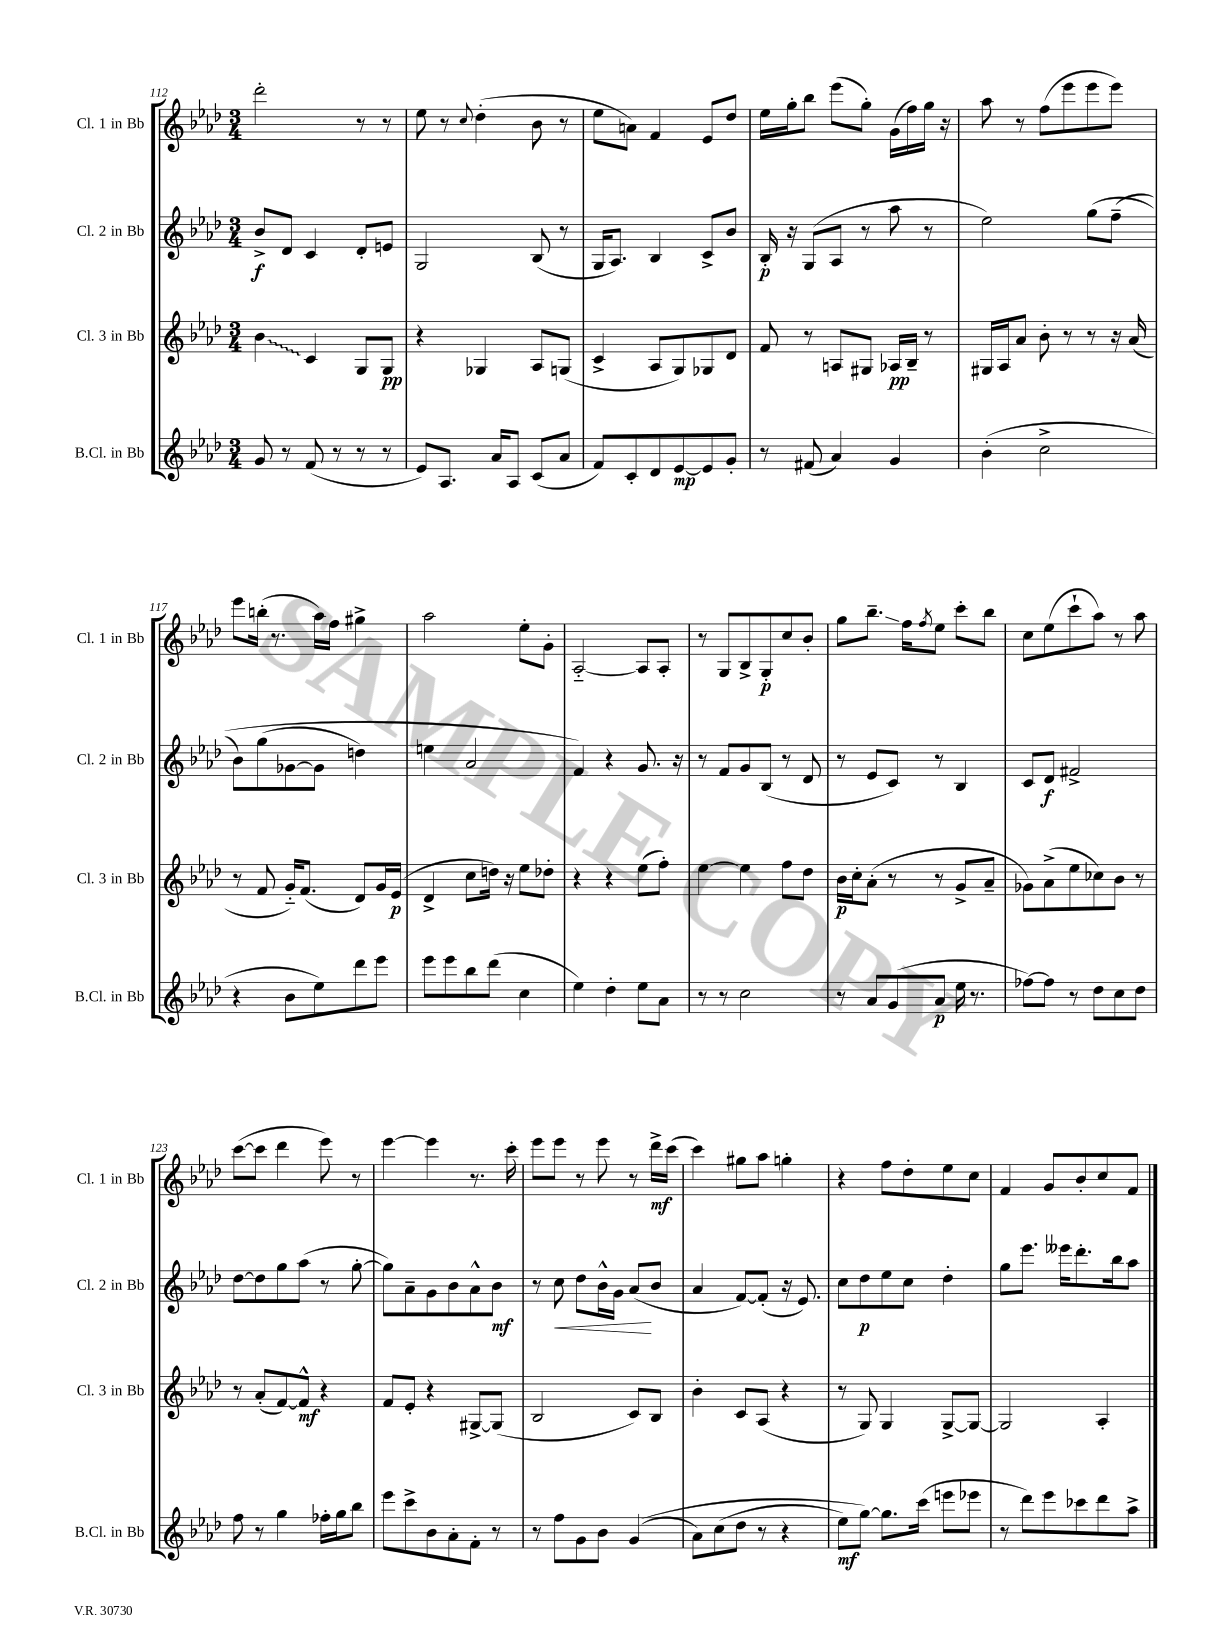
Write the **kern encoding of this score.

**kern	**kern	**kern	**kern
*staff4	*staff3	*staff2	*staff1
*clefG2	*clefG2	*clefG2	*clefG2
*k[b-e-a-d-]	*k[b-e-a-d-]	*k[b-e-a-d-]	*k[b-e-a-d-]
*M3/4	*M3/4	*M3/4	*M3/4
8g	4b-	8b-^	2ddd-'
8r	.	8d-	.
(8f	4c	4c	.
8r	.	.	.
8r	8G	8d-'	8r
8r	8G	8e	8r
=	=	=	=
8e-)	4r	2G	8ee-
8.A-	.	.	8r
.	.	.	8qqcc
.	4G-	.	(4dd-'
16a-	.	.	.
8A-	.	.	.
(8c	8A-	(8B-	8b-
8a-	(8G	8r	8r
=	=	=	=
8f)	4c^	16G	8ee-
.	.	8.A-)	.
8c'	.	.	8a)
8d-	8A-	4B-	4f
[8e-	8G)	.	.
8e-]	8G-	8c^	8e-
8g'	8d-	8b-	8dd-
=	=	=	=
8r	8f	16B-'	16ee-
.	.	16r	16gg'
(8f#	8r	(8G	8bb-
4a-)	8A	8A-	(8eee-
.	8G#	8r	8gg')
4g	16A-	8aa-	(16g
.	16B-~	.	16ff)
.	8r	8r	16gg
.	.	.	16r
=	=	=	=
(4b-'	16G#	2ee-)	8aa-
.	16A-	.	.
.	8a-	.	8r
2cc^	8b-'	.	(8ff
.	8r	.	8eee-
.	8r	(8gg	8eee-
.	16r	&(8ff~	8eee-)
.	(16a-	.	.
=	=	=	=
4r	8r	8b-)	8eee-
.	8f	(8gg	(16bb'
.	.	.	8.r
8b-	16g'~)	[8g-	.
.	(8.f	.	.
8ee-)	.	8g-]	16aa-)
.	.	.	16ff
8ddd-	8d-)	4dd)	4gg#^
8eee-	16g	.	.
.	(16e-	.	.
=	=	=	=
8eee-	4d-^	4ee	2aa-
8eee-	.	.	.
8bb-	8cc	2a-	.
(8ddd-	16dd)	.	.
.	16r	.	.
4cc	8ee-	.	8ee-'
.	8dd-'	.	8g'
=	=	=	=
4ee-)	4r	4f&)	[2A-'~
4dd-'	4r	4r	.
8ee-	(8ee-	8.g	8A-]
8a-	8ff')	.	8A-'
.	.	16r	.
=	=	=	=
8r	[4ee-	8r	8r
8r	.	8f	8G
2cc	4ee-]	8g	8B-^
.	.	(8B-	8G'
.	8ff	8r	8cc
.	8dd-	8d-	8b-'
=	=	=	=
8r	16b-	8r	8gg
.	16cc'	.	.
8a-	(8a-'	8e-	8.bb-~
(8g	8r	8c)	.
.	.	.	16ff
.	.	.	8qff
8a-	8r	8r	8ee-
16ee-	8g^	4B-	8ccc'
8.r	.	.	.
.	8a-~	.	8bb-
=	=	=	=
[8ff-)	8g-)	8c	8cc
8ff-]	(8a-^	8d-	(8ee-
8r	8ee-	2f#^	8ccc`
8dd-	8cc-)	.	8aa-)
8cc	8b-	.	8r
8dd-	8r	.	8aa-
=	=	=	=
8ff	8r	[8dd-	([8ccc
8r	(8a-'	8dd-]	8ccc]
4gg	[8f)	8gg	4ddd-
.	8f^^]	(8aa-	.
16ff-'	4r	8r	8eee-)
16gg	.	.	.
8bb-	.	[8gg'	8r
=	=	=	=
8eee-	8f	8gg])	[4eee-
8ccc^	8e-'	8a-~	.
8b-	4r	8g	4eee-]
8a-'	.	8b-	.
8f'	[8G#^	8a-^^	8.r
8r	(8G#]	8b-	.
.	.	.	16ccc'
=	=	=	=
8r	2B-	8r	8eee-
8ff	.	8cc	8eee-
8g	.	8dd-	8r
8b-	.	16b-^^	8eee-
.	.	16g	.
&((4g	8c)	(8a-	8r
.	8B-	8b-	16ddd-^
.	.	.	(16ccc
=	=	=	=
8a-)	4b-'	4a-	4ccc)
(8cc	.	.	.
8dd-	8c	[8f)	8gg#
8r	(8A-	(8f']	8aa-
4r	4r	16r	4gg'
.	.	8.e-)	.
=	=	=	=
8ee-)	8r	8cc	4r
[8gg&)	8G)	8dd-	.
8.gg]	4G	8ee-	8ff
.	.	8cc	8dd-'
(16ccc	.	.	.
8eee	[8G^	4dd-'	8ee-
8eee-	8G_	.	8cc
=	=	=	=
8r	2G]	8gg	4f
8ddd-)	.	8.eee-	.
8eee-	.	.	8g
.	.	16eee--	.
8ccc-	.	8.ddd-'	8b-'
8ddd-	4A-'	.	8cc
.	.	16bb-	.
8aa-^	.	8aa-	8f
==	==	==	==
*-	*-	*-	*-
